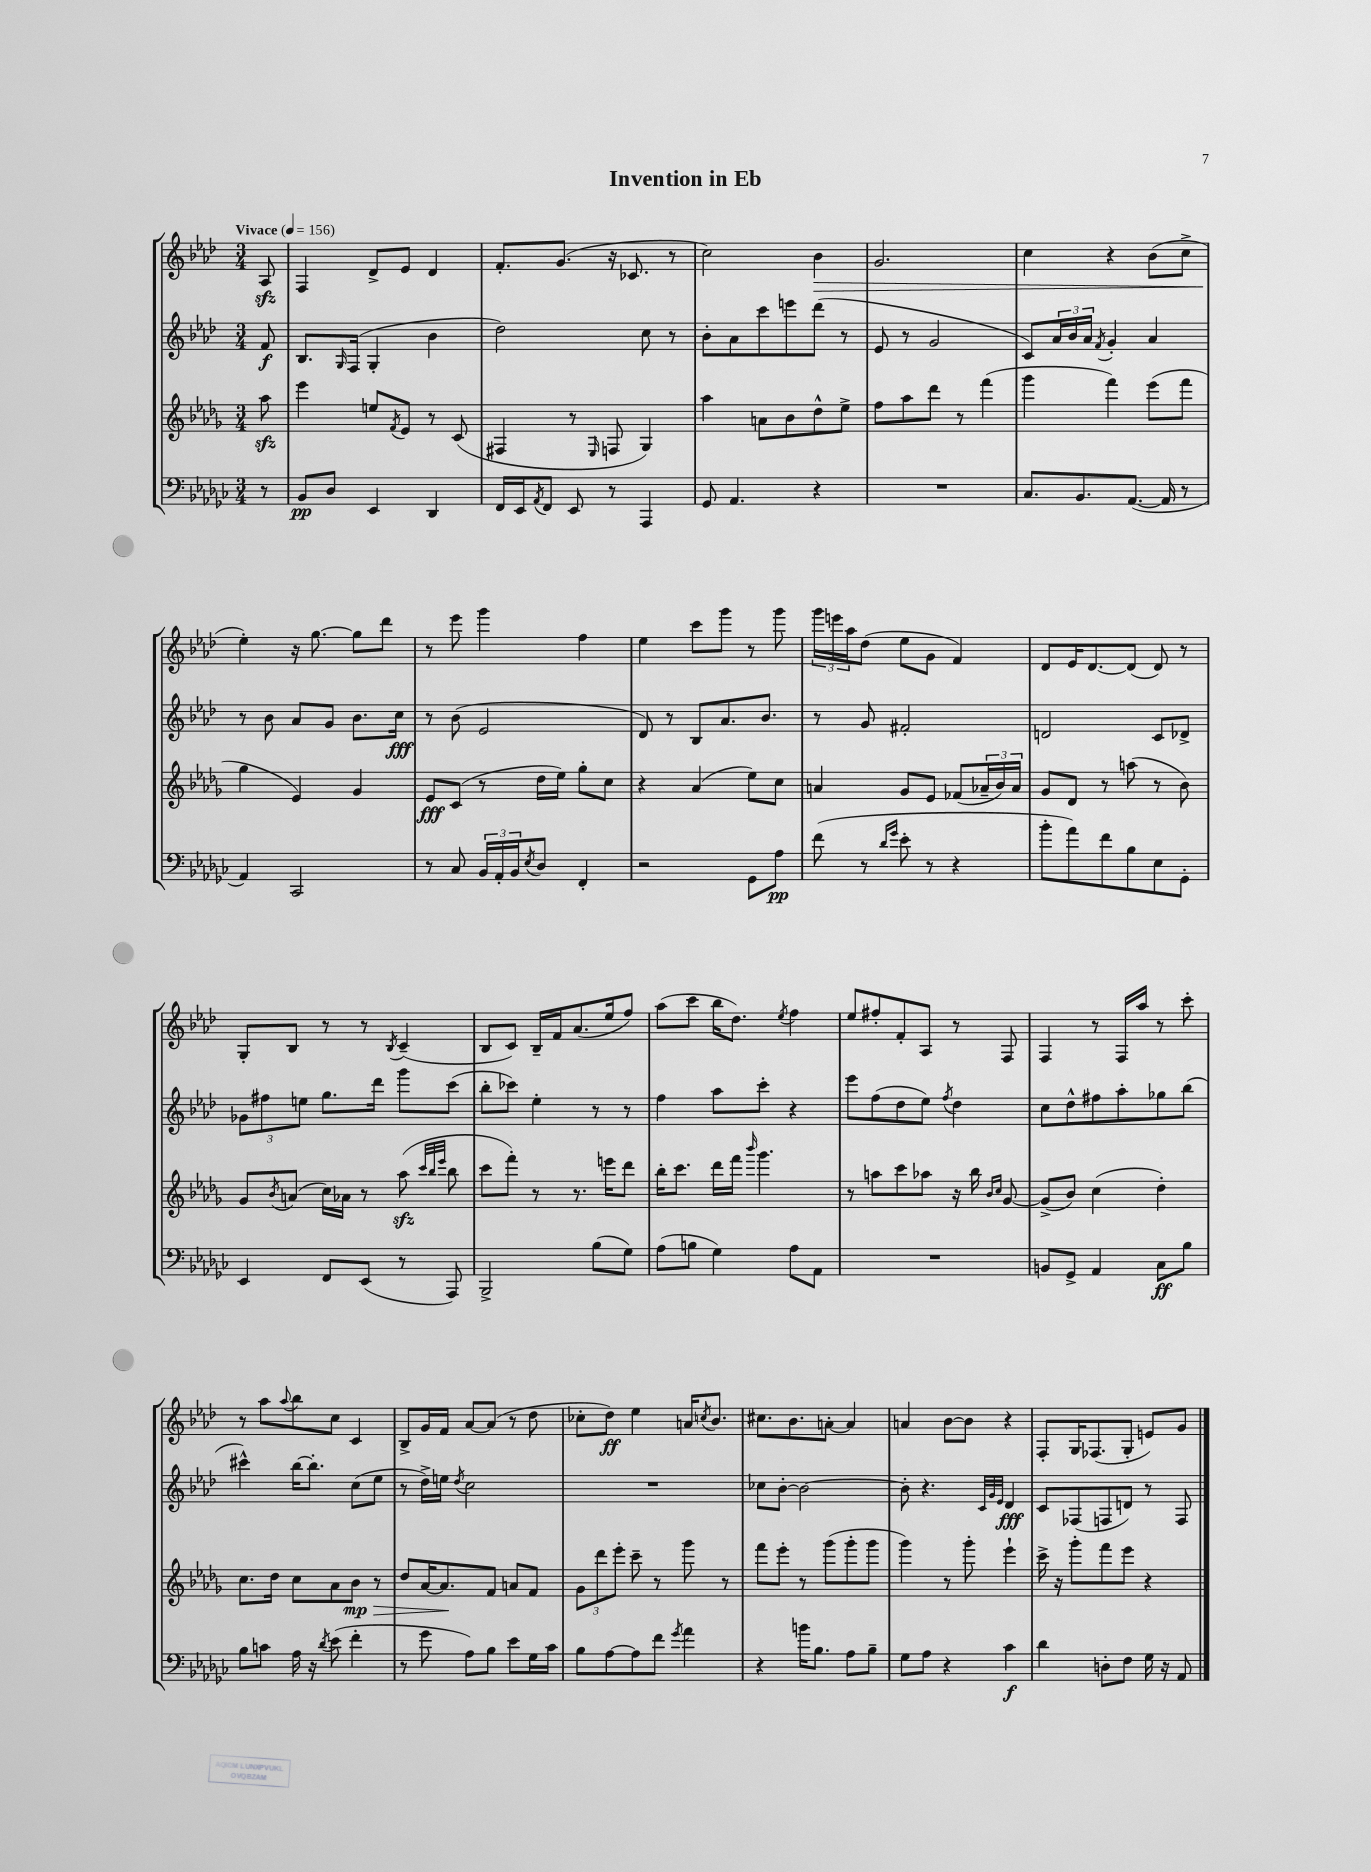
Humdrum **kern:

**kern	**kern	**kern	**kern
*staff4	*staff3	*staff2	*staff1
*clefF4	*clefG2	*clefG2	*clefG2
*k[b-e-a-d-g-c-]	*k[b-e-a-d-g-]	*k[b-e-a-d-]	*k[b-e-a-d-]
*M3/4	*M3/4	*M3/4	*M3/4
*MM156	*MM156	*MM156	*MM156
8r	8aa-	8f	8A-
=	=	=	=
8BB-	4eee-	8.B-	4F
8D-	.	.	.
.	.	16qqG	.
.	.	(16F	.
4EE-	8ee	4G'	8d-^
.	8qf	.	.
.	8e-	.	8e-
4DD-	8r	4b-	4d-
.	(8c	.	.
=	=	=	=
16FF	4F#	2dd-)	8.f'
16EE-	.	.	.
8qAA-	.	.	.
8FF	.	.	.
.	.	.	(8.g
8EE-	8r	.	.
.	16qqE-	.	.
8r	8F	.	16r
.	.	.	8.c-
4AAA-	4G-)	8cc	.
.	.	8r	8r
=	=	=	=
8GG-	4aa-	8b-'	2cc)
4.AA-	.	8a-	.
.	8a	8ccc	.
.	8b-	8eee	.
4r	8dd-^^	(8ddd-	4b-
.	8ee-^	8r	.
=	=	=	=
2.r	8ff	8e-	2.g
.	8aa-	8r	.
.	8ddd-	2g	.
.	8r	.	.
.	(4fff	.	.
=	=	=	=
8.C-	4ggg-	8c)	4cc
.	.	24a-	.
.	.	24b-	.
8.BB-	.	.	.
.	.	24a-	.
.	.	8qf	.
.	4fff)	4g'	4r
([8.AA-	.	.	.
.	(8eee-	4a-	(8b-
16AA-]	.	.	.
8r	8fff	.	8cc^
=	=	=	=
4AA-)	4gg-	8r	4ee-')
.	.	8b-	.
2CC-	4e-)	8a-	16r
.	.	.	[8.gg
.	.	8g	.
.	4g-	8.b-	8gg]
.	.	.	8ddd-
.	.	16cc	.
=	=	=	=
8r	8e-	8r	8r
8C-	(8c	(8b-	8eee-
24BB-	8r	2e-	4ggg
24AA-'	.	.	.
24BB-	.	.	.
8qE-	.	.	.
8D-	16dd-	.	.
.	16ee-)	.	.
4FF'	8gg-'	.	4ff
.	8cc	.	.
=	=	=	=
2r	4r	8d-)	4ee-
.	.	8r	.
.	(4a-	8B-	8ccc
.	.	8.a-	8ggg
8GG-	8ee-)	.	8r
.	.	8.b-	.
8A-	8cc	.	8ggg
=	=	=	=
(8f	4a	8r	24ggg
.	.	.	24eee
.	.	.	24aa-
8r	.	8g	(8dd-
16qqd-	.	.	.
16qqg-	.	.	.
8e-'	8g-	2f#'	8ee-
8r	8e-	.	8g
4r	(8f-	.	4f)
.	24a-~	.	.
.	24b-)	.	.
.	24a-	.	.
=	=	=	=
8b-'	8g-	2d	8d-
8a-)	8d-	.	16e-
.	.	.	[8.d-
8f	8r	.	.
8B-	(8aa	.	(8d-]
8E-	8r	8c	8d-)
8GG-'	8b-)	8d-^	8r
=	=	=	=
4EE-	8g-	12g-	8G'
.	.	12ff#	.
.	8qb-	.	.
.	(8a	.	8B-
.	.	12ee	.
8FF	16cc)	8.gg	8r
.	16a-	.	.
(8EE-	8r	.	8r
.	.	16ddd-	.
.	.	.	8qB-
8r	(8aa-	8ggg	(4c~
.	32qqccc	.	.
.	32qqbb-	.	.
.	32qqeee-	.	.
8AAA-)	8bb-	(8ccc	.
=	=	=	=
2BBB-^	8ccc	8bb-'	8B-
.	8fff')	8ccc-)	8c)
.	8r	4ee-'	16B-~
.	.	.	16f
.	8.r	.	(8.a-
(8B-	.	8r	.
.	16eee	.	16ee-
8G-)	8ddd-	8r	8ff)
=	=	=	=
(8A-	16bb-'	4ff	(8aa-
.	8.ccc	.	.
8B	.	.	8ccc
4G-)	16ddd-	8aa-	16bb-
.	16fff	.	8.dd-)
.	16qqbbb-	.	.
.	4.ggg-	8ccc'	.
.	.	.	8qee-
8A-	.	4r	4ff
8AA-	.	.	.
=	=	=	=
2.r	8r	8eee-	8ee-
.	8aa	(8ff	8ff#'
.	8ccc	8dd-	8f'
.	8aa-	8ee-)	8A-
.	.	8qff	.
.	16r	4dd-	8r
.	16bb-	.	.
.	16qqb-	.	.
.	16qqcc	.	.
.	[8g-	.	8F
=	=	=	=
8BB	(8g-^]	8cc	4F
8GG-^	8b-)	8dd-^^	.
4AA-	(4cc	8ff#	8r
.	.	8aa-'	16F
.	.	.	16aa-
8C-	4dd-')	8gg-	8r
8B-	.	(8bb-	8ccc'
=	=	=	=
8B-	8.cc	4ccc#^^)	8r
8c	.	.	8aa-
.	16dd-	.	.
.	.	.	8qqaa-
16A-	8cc	[16bb-	8bb-
16r	.	8.bb-']	.
8qd-	.	.	.
(8e-	8a-	.	8cc
4f'	8b-	(8cc	4c
.	8r	8ee-	.
=	=	=	=
8r	8dd-	8r	8B-^
8g-	[16a-	16dd-^)	16g
.	8.a-]	16ee	16f
.	.	8qdd-	.
8A-)	.	2cc	[8a-
8B-	8f	.	(8a-]
8e-	8a	.	8r
16G-	8f	.	8dd-
16c-	.	.	.
=	=	=	=
8B-	12g-	2.r	8cc-'
.	12ddd-	.	.
[8A-	.	.	8dd-)
.	12eee-'	.	.
8A-]	8ccc~	.	4ee-
8f	8r	.	.
8qg-	.	.	.
4a-	8ggg-	.	16a
.	.	.	8qcc
.	.	.	8.b-
.	8r	.	.
=	=	=	=
4r	8fff	8cc-	8.cc#
.	8eee-'	[8b-'	.
.	.	.	8.b-
16b	8r	2b-_	.
8.B-	.	.	.
.	(8ggg-	.	[8a'
8A-	8ggg-'	.	4a]
8B-~	8ggg-	.	.
=	=	=	=
8G-	4ggg-)	8b-']	4a
8A-	.	4.r	.
4r	8r	.	[8b-
.	8ggg-'	.	8b-]
.	.	32qqc	.
.	.	32qqg	.
.	.	32qqe-	.
4c-	4eee-`	4d-	4r
=	=	=	=
4d-	16ccc^	8c	8F'
.	16r	.	.
.	8ggg-'	(8F-	16G
.	.	.	(8.F-
8D'	8fff	8F	.
8F	8eee-	8d)	8G'
16G-	4r	8r	8e)
16r	.	.	.
8AA-	.	8F	8g
==	==	==	==
*-	*-	*-	*-
